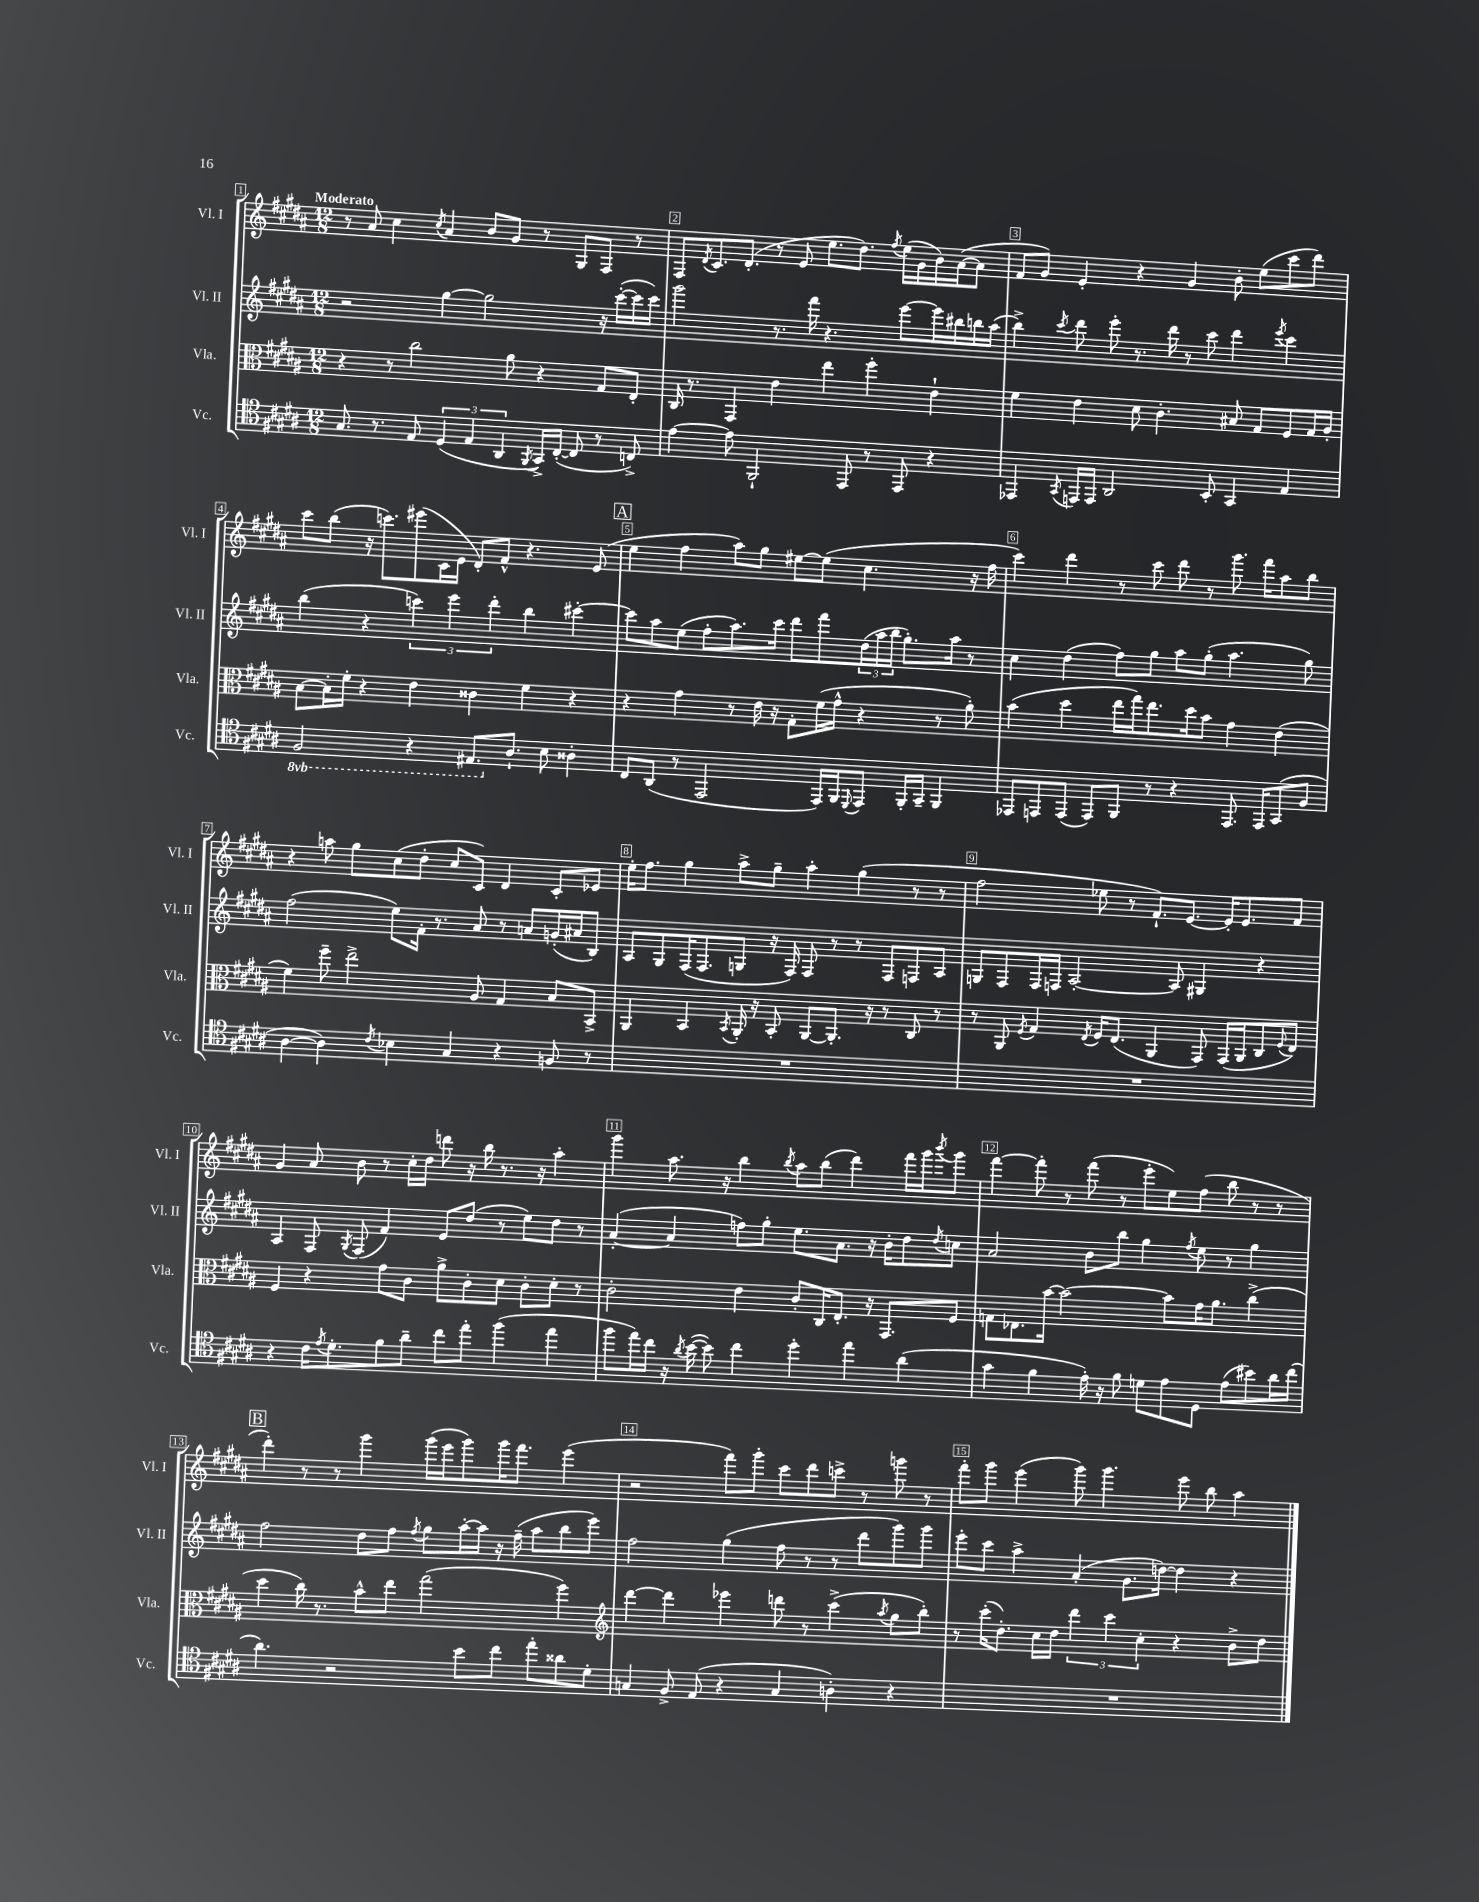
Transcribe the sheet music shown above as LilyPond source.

<<
\new StaffGroup <<
\new Staff = "s0" \with { instrumentName = "Vl. I" shortInstrumentName = "Vl. I" } {
    \clef treble \key b \major \numericTimeSignature \time 12/8 \tempo "Moderato"
    r8 ais'8 cis''4 \acciaccatura { cis''8 } ais'4 b'8 gis'8 r8 gis8 fis8 r8 |
    fis8 \acciaccatura { dis'8 } cis'8. dis'8.-.( r8 e'8 e''8. dis''8.) \acciaccatura { fis''8 } e''16( gis'16 b'16) ais'16~( ais'8 |
    fis'8 gis'8) e'4-. r4 gis'4 b'8-. e''8( cis'''8 dis'''8) |
    cis'''8 b''8( r16 c'''8.) eis'''8( cis'16 e'16 dis'8-.) fis'8-^ r4. e'8( |
    \mark \markup { \box "A" } e''4 fis''4 ais''8) gis''8 eis''8~ eis''8( cis''4. r16 fis''16 |
    cis'''4) dis'''4 r8 cis'''8 dis'''8 r8 gis'''8. fis'''16 ais''8 b''8 |
    r4 a''8 gis''8 cis''8( dis''8-. cis''8 cis'8) dis'4 cis'8-. ees'8 |
    e''16-. fis''8. gis''4 ais''8-> gis''8-- ais''4-. gis''4( r8 r8 |
    fis''2 ees''8 r8 fis'8.-!) e'8.~ e'16-. e'8. fis'8 |
    gis'4 ais'8 b'8 r8 cis''16-. dis''16 d'''8 r16 b''16 r8. r16 ais''4-. |
    gis'''4 ais''8. r16 b''4 \acciaccatura { b''8 } ais''8 b''8( dis'''4) fis'''16 gis'''16 \acciaccatura { b'''8 } gis'''8 |
    fis'''4~ fis'''8-. r8 fis'''8( r8 e'''8-. e''8) fis''8( b''8 r8 r8 |
    \mark \markup { \box "B" } dis'''4-.) r8 r8 gis'''4 gis'''16( e'''16 gis'''8) gis'''16 fis'''8. e'''4( |
    r2 fis'''8) gis'''8-. cis'''8 dis'''8 c'''8-> r8 g'''8 r8 |
    fis'''8-. gis'''8 e'''4( gis'''8) gis'''4. e'''8 b''8 ais''4 \bar "|." |
}
\new Staff = "s1" \with { instrumentName = "Vl. II" shortInstrumentName = "Vl. II" } {
    \clef treble \key b \major \numericTimeSignature \time 12/8
    r2 gis''4~ gis''2 r16 cis'''16~-.( cis'''16 cis'''16) |
    gis'''2 r8. fis'''16 r4. e'''8~ e'''16 bis''16 b''16 ais''16( |
    b''4->) \acciaccatura { cis'''8 } dis'''8 e'''8-. r8. dis'''16 r8 cis'''8 dis'''4 \acciaccatura { e'''8 } cis'''4 |
    b''4( r4 \tuplet 3/2 { c'''4) e'''4 dis'''4-. } b''4 cis'''4~-. |
    \mark \markup { \box "A" } cis'''8 ais''8 e''8( fis''8-. ais''8.) cis'''16 dis'''8 fis'''8 \tuplet 3/2 { dis''16( ais''16 b''16 } gis''8.-.) ais''16 r8 |
    cis''4 dis''4( fis''8) gis''8 ais''8 gis''8-.( ais''4. gis''8) |
    fis''2( e''8) fis'16-. r8. ais'8 r8 a'8 g'16-.( ais'16 b8) |
    ais8 gis8 fis16( fis8. g8 r16 fis16) fis8 r8 r8 fis8 f8 ais8 |
    g8 fis8 fis16 f16 ais2~-. ais8 gis4 r4 |
    ais4 fis8 \acciaccatura { gis8 } fis8( fis'4) e'8 dis''8( r8 e''8) dis''8 r8 |
    ais'4~-.( ais'4 f''8) gis''8-. e''8. ais'8. r16 b'16-. dis''8 \acciaccatura { dis''8 } c''8 |
    ais'2 b'8 b''8 gis''4 \acciaccatura { fis''8 } e''8 r8 gis''4 |
    \mark \markup { \box "B" } fis''2 dis''8 fis''8 \acciaccatura { fis''8 } gis''8 ais''16~-. ais''16 r16 fis''16--( ais''8 b''8 e'''8) |
    fis''2 gis''4( fis''8 r8 r8 dis'''8 gis'''8) gis'''8 |
    e'''8-. cis'''8 ais''4-> ais'4-.( gis'8. d''16~) d''4 r4 \bar "|." |
}
\new Staff = "s2" \with { instrumentName = "Vla." shortInstrumentName = "Vla." } {
    \clef alto \key b \major \numericTimeSignature \time 12/8
    r4 r8 cis''2 ais'8 r4 gis8 e8-. |
    cis16 r8. gis,4 e'4 e''4 fis''4-. e'4-! |
    fis'4 e'4 dis'8 cis'4.-. bis8 gis8 fis8 gis16 ais16-. |
    b8~ b16-. fis'16-. r4 e'4 cisis'4 fis'4 r4 |
    \mark \markup { \box "A" } r4 gis'4 r8 e'16 r16 gis8-. fis'16( gis'16-^ r4 r8 ais'8-.) |
    b'4( dis''4 e''16 gis''16) e''8. dis''16 b'8 gis'4 e'4( |
    fis'4) fis''8-- e''2-> ais8 gis4 b8 b,8-> |
    ais,4 b,4 \acciaccatura { b,8 } ais,16-. r16 b,8-. ais,8~ ais,8.-. r16 r8 cis8 r8 |
    r8 ais,8 \acciaccatura { fis8 } gis4 \acciaccatura { e8 } fis16 e8.( ais,4 gis,8) gis,16( ais,16 cis8 \appoggiatura { fis8 } e8) |
    fis4 r4 gis'8 cis'8 ais'8-> cis'8-. dis'8 cis'8-. dis'8-. r8 |
    cis'2-. e'4 cis'8-. cis16 e8.-. r16 gis,8. fis8 |
    g8 ees8. b'16~ b'2~ b'8 gis'16 ais'8. cis''4->( |
    \mark \markup { \box "B" } dis''4 cis''16) r8. b'8-^ e''8 gis''2( fis''4) |
    \clef treble dis'''4~ dis'''4 ees'''4 d'''8 r8 cis'''4->( \acciaccatura { ais''8 } gis''8 b''8-.) |
    r8 cis'''16-.( dis''8.-.) cis''16 dis''16 \tuplet 3/2 { dis'''4 cis'''4 cis''4-. } r4 b'8-> dis''8 \bar "|." |
}
\new Staff = "s3" \with { instrumentName = "Vc." shortInstrumentName = "Vc." } {
    \clef tenor \key b \major \numericTimeSignature \time 12/8 \set Staff.ottavationMarkups = #ottavation-simple-ordinals
    gis8. r8. e8 \tuplet 3/2 { dis4( e4 ais,4 } \acciaccatura { fis,8 } gis,16->) cis16~-.( cis8 r8 c8->) |
    e'4~ e'8 fis,2-! e,8 r8 e,8 r4 |
    ees,4 \acciaccatura { gis,8 } e,16 e,16 ais,2 b,8-. gis,4 e4 |
    \ottava #-1 fis,2 r4 eis,8. \ottava #0 ais8.-! b8 aisis4-. |
    \mark \markup { \box "A" } cis8 ais,8( r8 e,2 e,16) fis,16 \appoggiatura { dis,8 } e,8 fis,16-. gis,16-- fis,4 |
    ees,8 e,8 e,8( e,8) fis,8 r8 r4 e,8. e,16 gis,8( fis8 |
    ais4~ ais4) \acciaccatura { cis'8 } bes4 gis4 r4 f8 r8 |
    R1. |
    R1. |
    r4 cis'16 \acciaccatura { e'8 } dis'8.-. fis'8 ais'8-- cis''8 e''8-. fis''4( e''4 |
    fis''8 e''16) cis''16 r16 \acciaccatura { ais'8 } b'16~( b'8) cis''4 dis''4-. e''4 ais'4( |
    gis'4 fis'4 e'16-.) r16 fis'8 d'8 e'8 dis8 e'8( bis'8) ais'16 cis''16( |
    \mark \markup { \box "B" } ais'4.) r2 b'8 cis''8 e''8-. aisis'8 dis'8-. |
    g4 fis8-> e8( r4 g4 a4-.) r4 |
    R1. \bar "|." |
}
>>
>>
\layout { \context { \Score \override BarNumber.break-visibility = ##(#f #t #t) barNumberVisibility = #all-bar-numbers-visible \override BarNumber.stencil = #(make-stencil-boxer 0.1 0.3 ly:text-interface::print) } }
